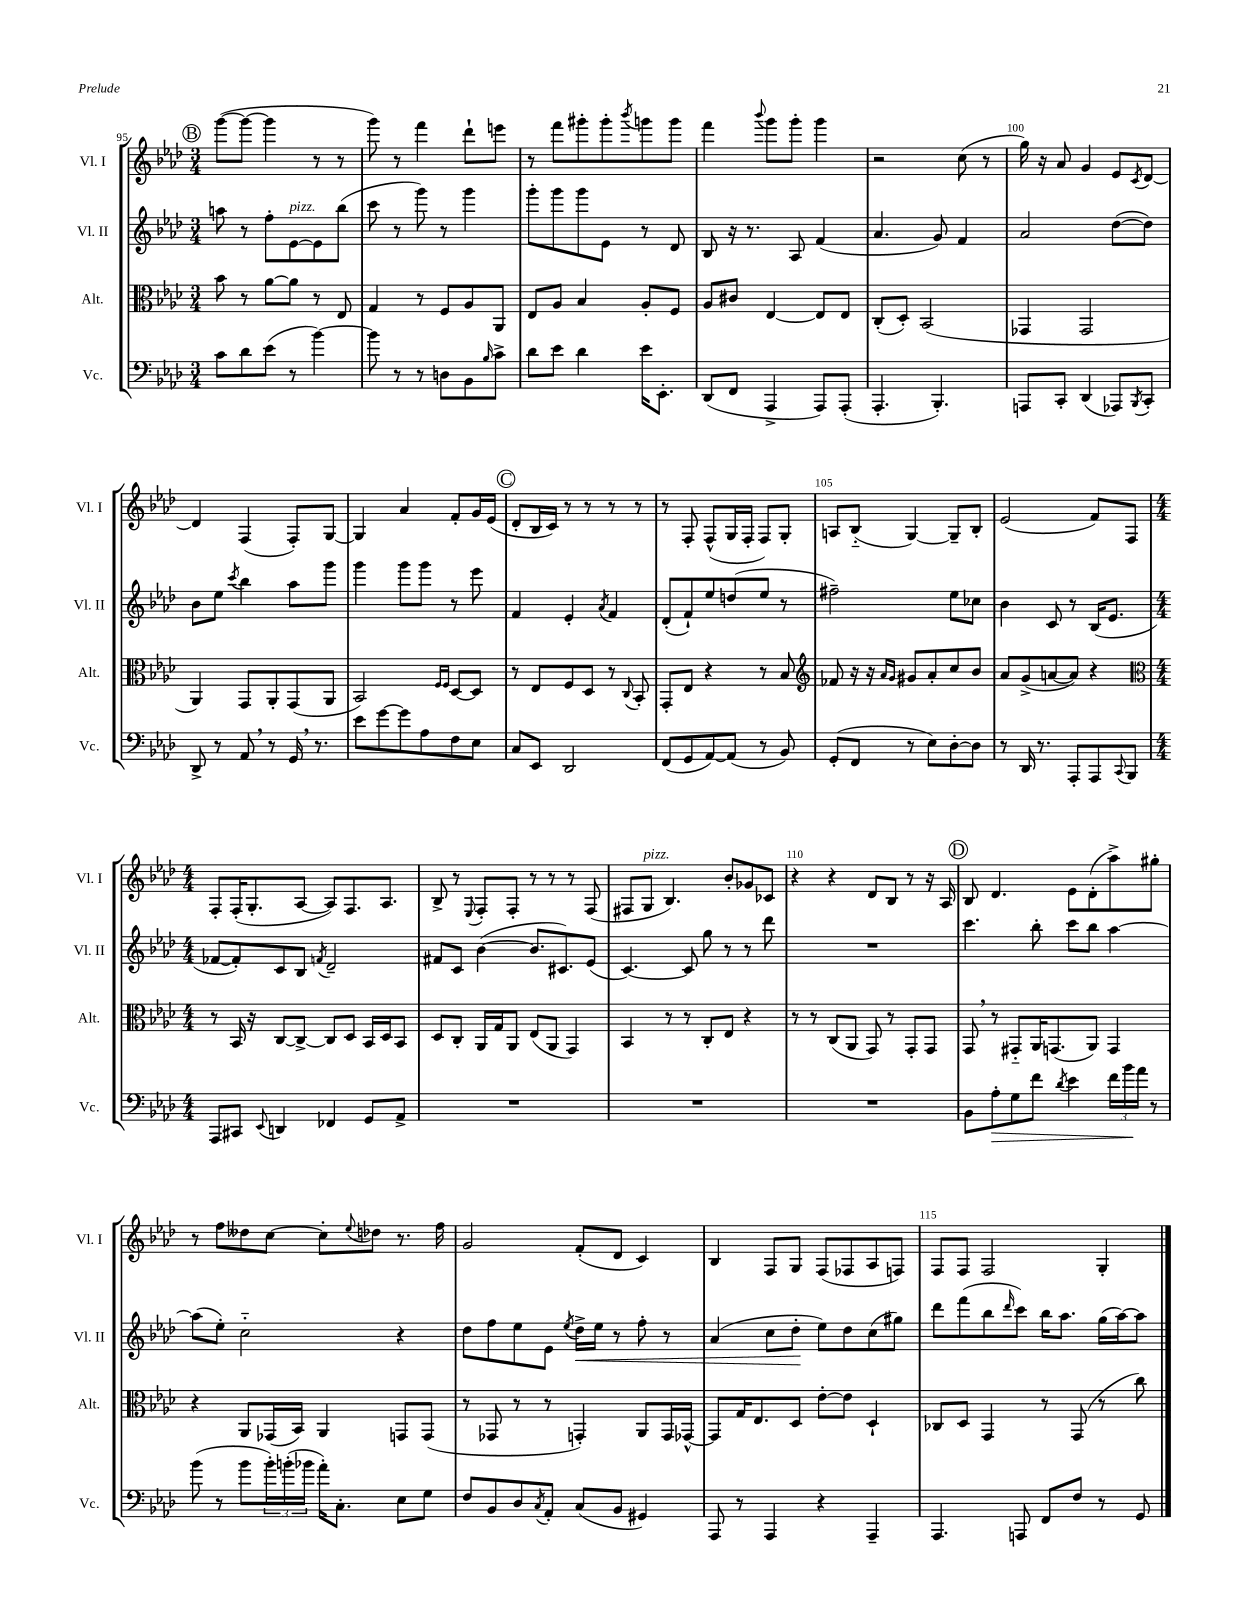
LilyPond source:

<<
\new StaffGroup <<
\new Staff = "s0" \with { instrumentName = "Vl. I" shortInstrumentName = "Vl. I" } {
    \clef treble \key aes \major \numericTimeSignature \time 3/4
    \mark \markup { \circle "B" } g'''8~( g'''8~ g'''4 r8 r8 |
    g'''8) r8 f'''4 des'''8-! e'''8 |
    r8 f'''8 gis'''8-. gis'''8-. \acciaccatura { bes'''8 } g'''8 g'''8 |
    f'''4 \appoggiatura { bes'''8 } g'''8 g'''8-. g'''4 |
    r2 c''8( r8 |
    g''16) r16 aes'8 g'4 ees'8 \acciaccatura { c'8 } des'8~ |
    des'4 f4( f8-.) g8~ |
    g4 aes'4 f'8-. g'16 ees'16( |
    \mark \markup { \circle "C" } des'8-. bes16 c'16) r8 r8 r8 r8 |
    r8 f8-. f8-^( g16 f16-. f8) g8-. |
    a8 bes8-_( g4~) g8-- bes8-. |
    ees'2( f'8) f8 |
    \numericTimeSignature \time 4/4 f8-. f16-.( g8.-. aes8~ aes8) f8. aes8. |
    bes8-> r8 \appoggiatura { ees8 } f8-. f8-. r8 r8 r8 f8( |
    fis8 g8^\markup { \italic "pizz." } bes4.) bes'8-. ges'8 ces'8 |
    r4 r4 des'8 bes8 r8 r16 aes16 |
    \mark \markup { \circle "D" } bes8 des'4. ees'8 des'8-.( aes''8->) gis''8-. |
    r8 f''8 deses''8 c''8~ c''8-. \appoggiatura { ees''8 } des''8 r8. f''16 |
    g'2 f'8-.( des'8 c'4) |
    bes4 f8 g8 f8( fes8 aes8 f8) |
    f8 f8 f2 g4-. \bar "|." |
}
\new Staff = "s1" \with { instrumentName = "Vl. II" shortInstrumentName = "Vl. II" } {
    \clef treble \key aes \major \numericTimeSignature \time 3/4
    \mark \markup { \circle "B" } a''8 r8 f''8-. ees'8~^\markup { \italic "pizz." } ees'8 bes''8( |
    c'''8 r8 g'''8) r8 g'''4 |
    g'''8-. g'''8 g'''8 ees'8 r8 des'8 |
    bes8 r16 r8. aes8 f'4( |
    aes'4. g'8) f'4 |
    aes'2 des''8~( des''8) |
    bes'8 ees''8 \acciaccatura { c'''8 } bes''4 aes''8 g'''8 |
    g'''4 g'''8 g'''8 r8 ees'''8 |
    \mark \markup { \circle "C" } f'4 ees'4-. \acciaccatura { aes'8 } f'4 |
    des'8-.( f'8-!) ees''8 d''8( ees''8 r8 |
    fis''2--) ees''8 ces''8 |
    bes'4 c'8 r8 bes16( ees'8. |
    \numericTimeSignature \time 4/4 fes'8~ fes'8-.) c'8 bes8 \acciaccatura { f'8 } des'2-- |
    fis'8 c'8 bes'4~( bes'8. cis'8.) ees'8( |
    c'4.~) c'8 g''8 r8 r8 des'''8 |
    R1 |
    \mark \markup { \circle "D" } c'''4. bes''8-. c'''8 bes''8 aes''4~ |
    aes''8( ees''8-.) c''2-_ r4 |
    des''8 f''8 ees''8 ees'8 \acciaccatura { ees''8 } des''16->\< ees''16 r8 f''8-. r8 |
    aes'4( c''8 des''8-.\! ees''8) des''8 c''8( gis''8) |
    des'''8 f'''8( bes''8 \grace { des'''16 } c'''8) bes''16 aes''8. g''16( aes''16~) aes''8 \bar "|." |
}
\new Staff = "s2" \with { instrumentName = "Alt." shortInstrumentName = "Alt." } {
    \clef alto \key aes \major \numericTimeSignature \time 3/4
    \mark \markup { \circle "B" } bes'8 r8 aes'8~ aes'8 r8 ees8 |
    g4 r8 f8 aes8 aes,8 |
    ees8 aes8 bes4 aes8-. f8 |
    aes8 cis'8 ees4~ ees8 ees8 |
    c8-.( des8-.) bes,2( |
    ges,4 ges,2 |
    aes,4) g,8 aes,8-. g,8( aes,8 |
    bes,2) \grace { f16 f16 } des8~ des8 |
    \mark \markup { \circle "C" } r8 ees8 f8 des8 r8 \appoggiatura { c8 } bes,8-. |
    g,8-. ees8 r4 r8 bes8 |
    \clef treble fes'8 r16 r16 \grace { aes'16 g'16 } gis'8 aes'8-. c''8 bes'8 |
    aes'8 g'8->( a'8~ a'8) r4 |
    \numericTimeSignature \time 4/4 \clef alto r8 bes,16 r16 c8~ c8~-> c8 des8 bes,16 des16 bes,8 |
    des8 c8-. aes,16 g16 aes,8 ees8( aes,8 g,4) |
    bes,4 r8 r8 c8-. ees8 r4 |
    r8 r8 c8( aes,8 g,8) r8 g,8-. g,8 |
    \mark \markup { \circle "D" } g,8 \breathe r8 gis,8-_ aes,16 g,8.( aes,8) g,4 |
    r4 aes,8 ges,16( bes,16) aes,4 g,8 g,8( |
    r8 ges,8 r8 r8 g,4-.) aes,8 g,16 ges,16~-^ |
    ges,8 g16 ees8. des8 ees'8~-. ees'8 des4-! |
    ces8 des8 g,4 r8 g,8( r8 c''8) \bar "|." |
}
\new Staff = "s3" \with { instrumentName = "Vc." shortInstrumentName = "Vc." } {
    \clef bass \key aes \major \numericTimeSignature \time 3/4
    \mark \markup { \circle "B" } c'8 des'8 ees'8( r8 bes'4~) |
    bes'8 r8 r8 d8 bes,8 \grace { bes16 } c'8-> |
    des'8 ees'8 des'4 ees'16 ees,8.-. |
    des,8( f,8 aes,,4-> aes,,8) aes,,8-.( |
    aes,,4.-. bes,,4.-.) |
    a,,8 c,8-. des,4( aes,,8) \acciaccatura { bes,,8 } c,8-. |
    des,8-> r8 aes,8 \breathe r8 g,16 \breathe r8. |
    ees'8 g'8~ g'8 aes8 f8 ees8 |
    \mark \markup { \circle "C" } c8 ees,8 des,2 |
    f,8( g,8 aes,8~) aes,8( r8 bes,8) |
    g,8-.( f,8 r8 ees8) des8~-. des8 |
    r8 des,16 r8. aes,,8-. aes,,8 \appoggiatura { c,8 } bes,,8 |
    \numericTimeSignature \time 4/4 aes,,8 cis,8 \appoggiatura { ees,8 } d,4 fes,4 g,8 aes,8-> |
    R1 |
    R1 |
    R1 |
    \mark \markup { \circle "D" } bes,8 aes8-.\> g8 f'8 \acciaccatura { des'8 } ees'4 \tuplet 3/2 { f'16 bes'16\! aes'16 } r8 |
    bes'8( r8 bes'8 \tuplet 3/2 { bes'16-.) b'16-.( bes'16 } aes'16-.) c8.-. ees8 g8 |
    f8 bes,8 des8 \acciaccatura { c8 } aes,8-. c8( bes,8 gis,4) |
    aes,,8 r8 aes,,4 r4 aes,,4-- |
    aes,,4. a,,8 f,8 f8 r8 g,8 \bar "|." |
}
>>
>>
\layout { \context { \Score currentBarNumber = #95 \override BarNumber.break-visibility = ##(#f #t #t) barNumberVisibility = #(every-nth-bar-number-visible 5) } }
